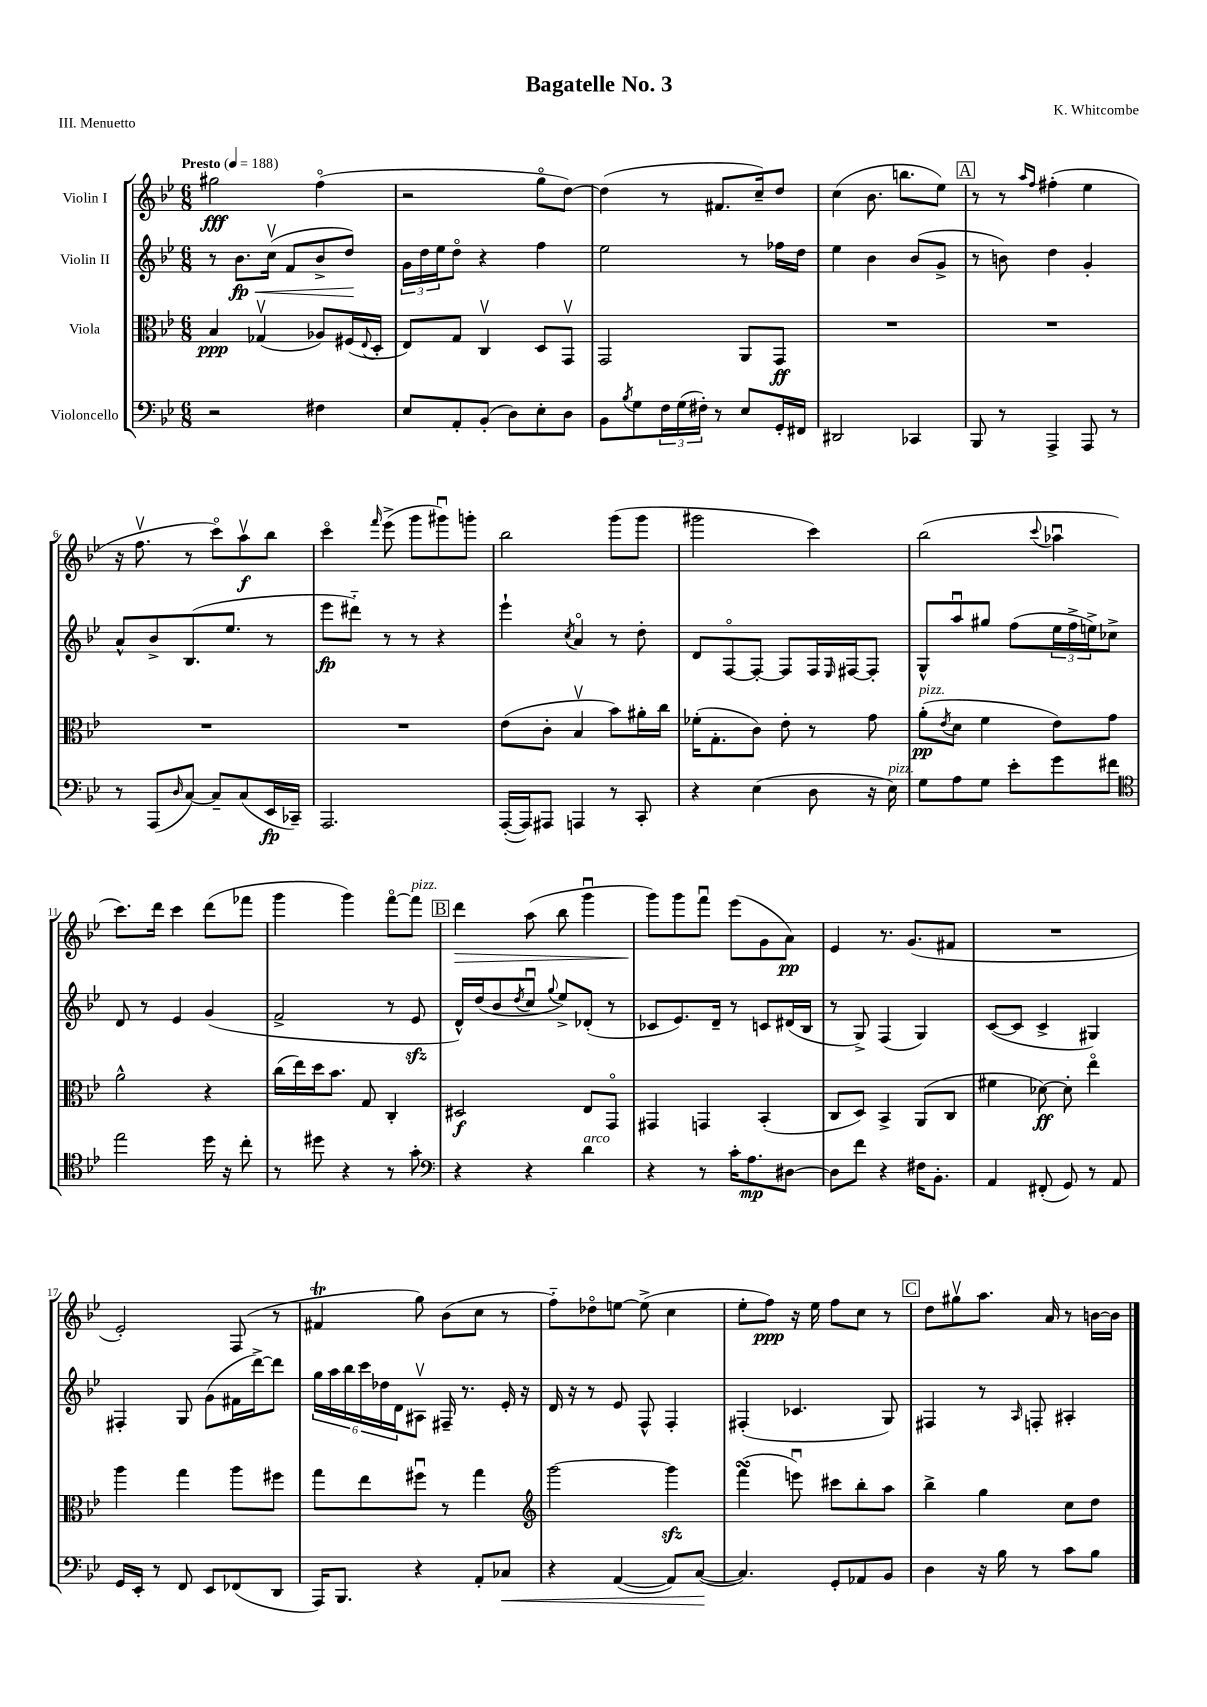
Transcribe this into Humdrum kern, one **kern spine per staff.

**kern	**kern	**kern	**kern
*staff4	*staff3	*staff2	*staff1
*clefF4	*clefC3	*clefG2	*clefG2
*k[b-e-]	*k[b-e-]	*k[b-e-]	*k[b-e-]
*M6/8	*M6/8	*M6/8	*M6/8
*MM188	*MM188	*MM188	*MM188
2r	4B-/	8r	2gg#\
.	.	8.b-\L	.
.	(4G-v/	.	.
.	.	(16ccv\Jk	.
.	.	8f/L	.
4F#\	8A-/L)	8b-^/	(4ffo\
.	(16F#/L	8dd/J)	.
.	8qqE-/	.	.
.	16D'/JJ	.	.
=	=	=	=
8E-/L	8E-/L)	24g\LL	2r
.	.	24dd\	.
.	.	24ee-\J	.
8AA'/	8G/J	8ddo\J	.
(8BB-'/J	4Cv/	4r	.
8D\L)	.	.	.
8E-'\	8D/L	4ff\	8ggo\L
8D\J	8GGv/J	.	[8dd\J)
=	=	=	=
8BB-\L	2GG/	2ee-\	(4dd\]
8qB-/	.	.	.
8G\	.	.	.
24F\L	.	.	8r
(24G\	.	.	.
24F#'\JJ)	.	.	.
8r	.	.	8.f#/L
8E-/L	8AA/L	8r	.
.	.	.	16cc~/k)
16GG'/L	8GG/J	16ff-\LL	8dd/J
16FF#/JJ	.	16dd\JJ	.
=	=	=	=
2DD#/	2.r	4ee-\	(4cc\
.	.	4b-\	8.b-\
.	.	.	8.bb\L
4CC-/	.	(8b-/L	.
.	.	8g^/J	8ee-\J)
=	=	=	=
8BBB-/	2.r	8r	8r
8r	.	8b\)	8r
.	.	.	16qqaa/LL
.	.	.	16qqff/JJ
4AAA^/	.	4dd\	(4ff#'\
8AAA/	.	4g'/	4ee-\
8r	.	.	.
=	=	=	=
8r	2.r	8a^^/L	16r
.	.	.	8.ffv\
(8AAA/L	.	8b-^/	.
16qqD/	.	.	.
[8C/J)	.	(8.B-/	8r
8C~/]L	.	.	8ccco\L)
.	.	8.ee-/J	.
(8C/	.	.	8aav\
16EE-/L	.	8r	8bb-\J
16CC-~/JJ)	.	.	.
=	=	=	=
2.AAA/	2.r	8eee-\L	4ccco\
.	.	8ddd#'~\J)	.
.	.	.	16qqfff/
.	.	8r	(8eee-^\
.	.	8r	8ggg\L
.	.	4r	8ggg#u\)
.	.	.	8ggg'\J
=	=	=	=
([16AAA'/LL	(8e-\L	4eee-`\	2bb-\
16AAA/]J)	.	.	.
8AAA#/J	8c'\J	.	.
.	.	8qcc/	.
4AAA/	4B-v/	4ao/	.
8r	8b-\L)	8r	(8ggg\L
8CC'/	16a#'\L	8dd'\	8ggg\J
.	16cc\JJ	.	.
=	=	=	=
4r	(16f-'\LK	8d/L	2ggg#\
.	8.G'\	.	.
.	.	[8Fo/	.
(4E-\	8c\J)	8F'/_J	.
.	8e-'\	8F/]L	.
8D\	8r	16F/L	4ccc\)
.	.	16qqE-/	.
.	.	[16F#/J	.
16r	8g\	8F#'/]J	.
16E-\)	.	.	.
=	=	=	=
8G\L	(8a'\L	8G^^/L	(2bb-\
.	8qe-/	.	.
8A\	8d\J	8aau/	.
8G\J	4f\	8gg#/J	.
8e-'\L	.	(8ff\L	.
.	.	.	8qqccc/
8g\	8e-\L)	24ee-\L	4aa-u\
.	.	24ff^\	.
.	.	24ee^\J)	.
8f#\J	8g\J	8cc-^\J	.
=	=	=	=
*clefC4	*	*	*
2ee-\	2a^^\	8d/	8.ccc\L)
.	.	8r	.
.	.	.	16ddd\Jk
.	.	4e-/	4ccc\
16dd\	4r	(4g/	(8ddd\L
16r	.	.	.
8cc'\	.	.	8fff-\J
=	=	=	=
8r	(16cc\LL	2f^/	4ggg\
.	16ee-\)	.	.
8dd#\	16dd\J	.	.
.	8.b-\J	.	.
4r	.	.	4ggg\)
.	8G/	.	.
8r	4C'/	8r	[8fffo\L
8g'\	.	8e-/	8fff\]J
=	=	=	=
*clefF4	*	*	*
4r	2D#/	16d^^/LL)	4ddd\
.	.	(16dd/J	.
.	.	8b-/	.
.	.	8qdd/	.
4r	.	8ccu/J	(8aa\
.	.	8qqgg/	.
.	.	8ee-^/L)	8bb-\
4d\	8E-/L	(8d-'/J	4gggu\
.	8GGo/J	8r	.
=	=	=	=
4r	4GG#/	8c-/L	8ggg\L)
.	.	8.e-/)	8ggg\
8r	4GG/	.	8fffu\J
.	.	16d~/Jk	.
16c'\LK	.	8r	(8eee-\L
8.A\	.	.	.
.	(4BB-'/	8c/L	8g\
[8D#\J	.	(16d#/L	8a\J)
.	.	16B-/JJ	.
=	=	=	=
8D#\]L	8C/L	8r	4e-/
8f\J	8D/J)	8G^/)	.
4r	4BB-^/	(4F/	8.r
.	.	.	(8.g/L
16F#\LK	(8AA/L	4G/)	.
8.BB-'\J	.	.	.
.	8C/J	.	8f#/J
=	=	=	=
4AA/	4f#\	([8c/L	2.r
.	.	8c/]J	.
(8FF#'/	[8d-\)	4c^/	.
8GG/)	8d-'\]	.	.
8r	4ee-o\	4G#/)	.
8AA/	.	.	.
=	=	=	=
16GG/LL	4aa\	4F#'/	2e-'/)
16EE-'/JJ	.	.	.
8r	.	.	.
8FF/	4gg\	8G/	.
8EE-/L	.	(8g\L	.
(8FF-/	8aa\L	16f#\L	(8F/
.	.	[16ddd^\J)	.
8DD/J	8ff#\J	8ddd\]J	8r
=	=	=	=
16AAA/LK)	8gg\L	24gg\LL	4f#/
.	.	24aa\	.
8.BBB-/J	.	.	.
.	.	24bb-\	.
.	8ee-\	24ccc\	.
.	.	24dd-\	.
.	.	24d\J	.
4r	8ff#u\J	8A#v\J	8gg\)
.	8r	16F#~/	(8b-\L
.	.	8.r	.
8AA'/L	4gg\	.	8cc\J
8C-/J	.	16e-'/	8r
.	.	16r	.
=	=	=	=
*	*clefG2	*	*
4r	[2ggg\	16d/	8ff'~\L)
.	.	16r	.
.	.	8r	8dd-o\
([4AA/	.	8e-/	[8ee\J
.	.	8F^^/	(8ee^\]
8AA/]L)	4ggg\]	4F'/	4cc\
([8C/J	.	.	.
=	=	=	=
4.C/])	(4fff\	(4F#'/	8ee-'\L
.	.	.	8ff\J)
.	8eeeu\)	4.c-/	16r
.	.	.	16ee-\
8GG'/L	8ccc#\L	.	8ff\L
8AA-/	8bb-'\	.	8cc\J
8BB-/J	8aa\J	8G/)	8r
=	=	=	=
4D\	4bb-^\	4F#/	8dd\L
.	.	.	8gg#v\
16r	4gg\	8r	8.aa\J
16B-\	.	.	.
.	.	16qqA/	.
8r	.	8F'/	.
.	.	.	16a/
8c\L	8cc\L	4A#'/	8r
8B-\J	8dd\J	.	[16b\LL
.	.	.	16b\]JJ
==	==	==	==
*-	*-	*-	*-
